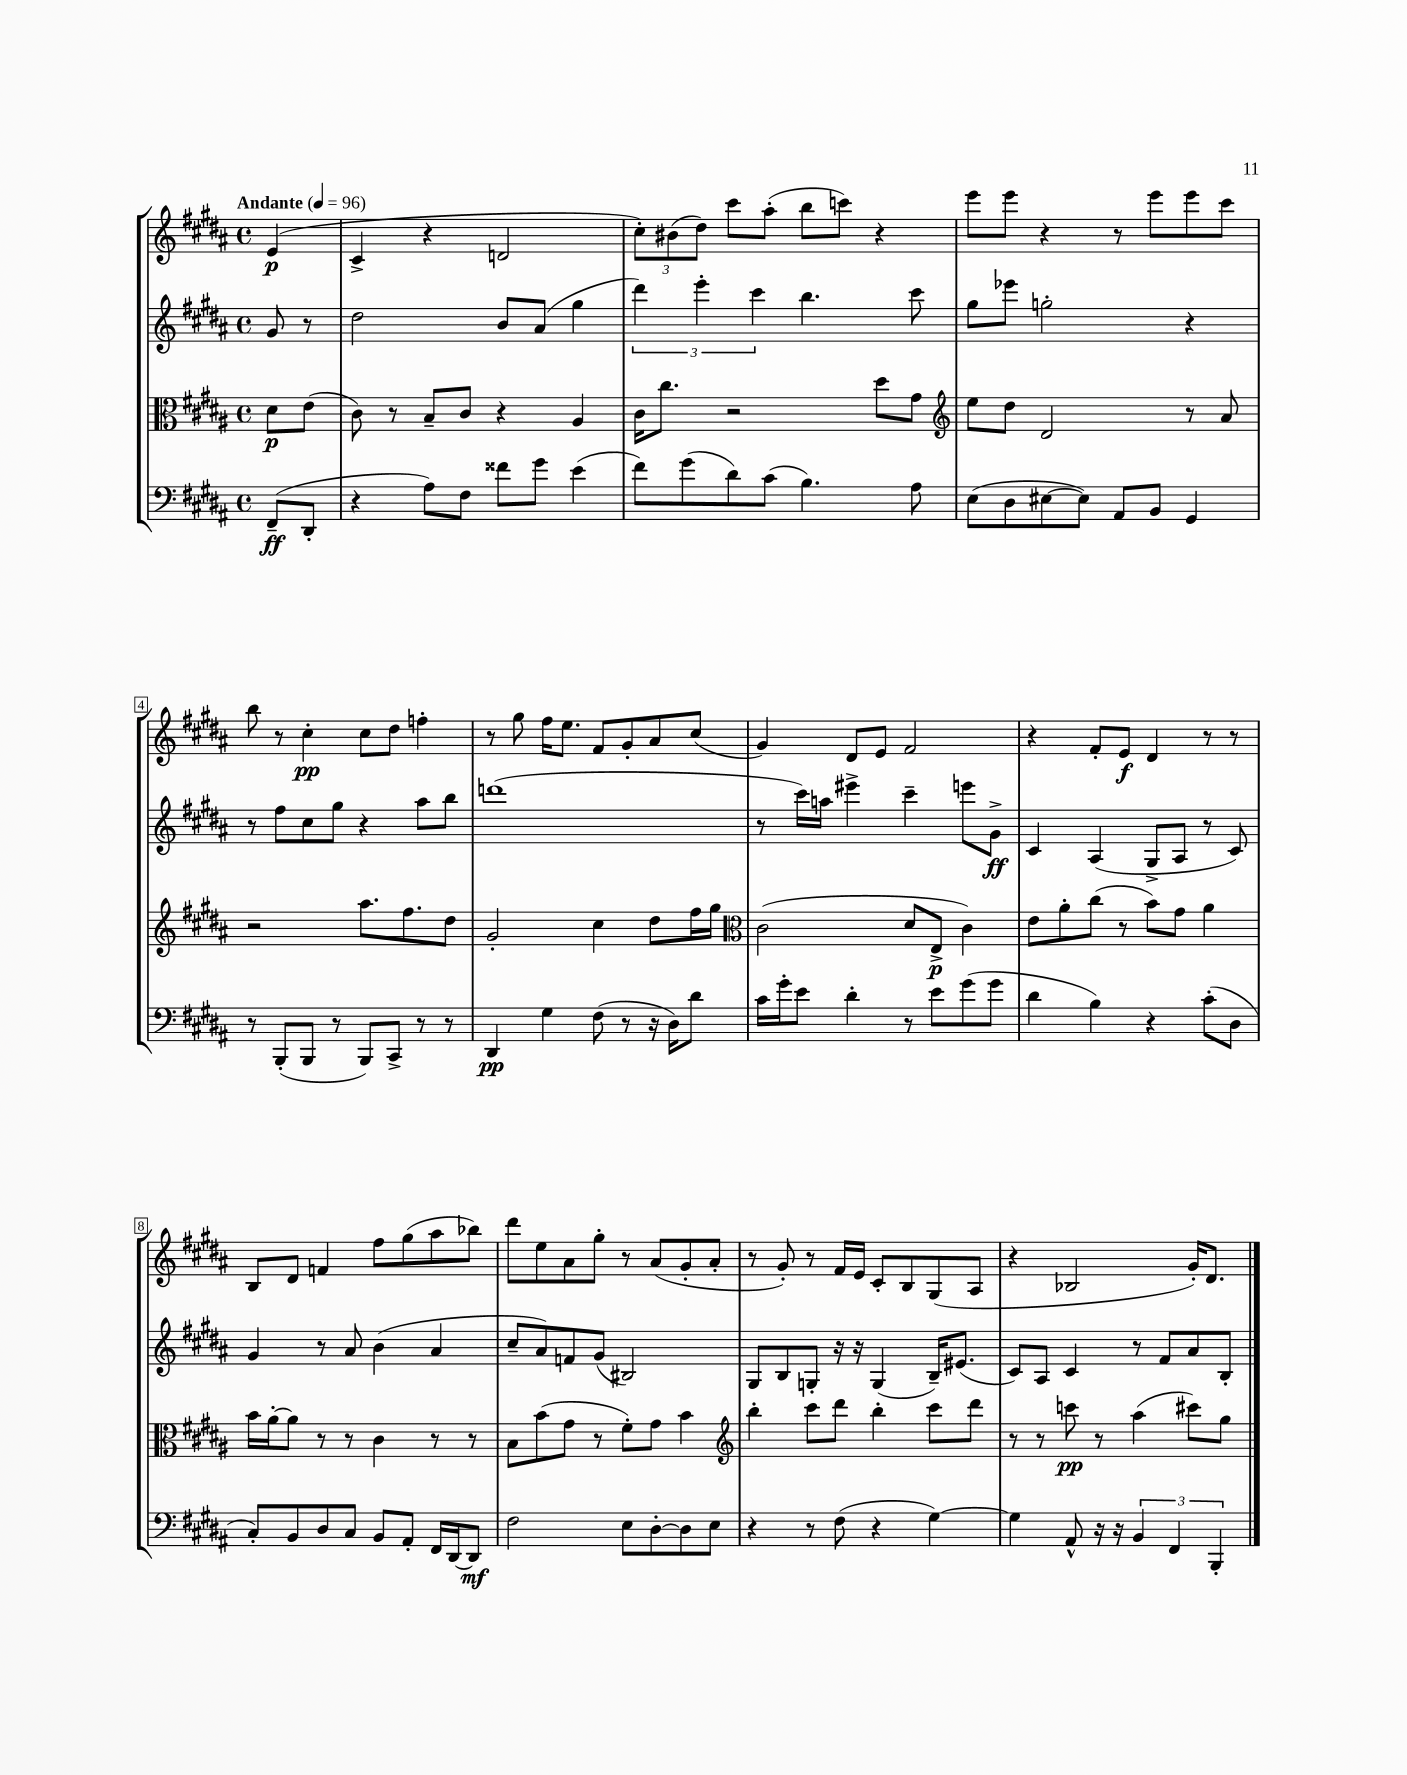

**kern	**kern	**kern	**kern
*staff4	*staff3	*staff2	*staff1
*clefF4	*clefC3	*clefG2	*clefG2
*k[f#c#g#d#a#]	*k[f#c#g#d#a#]	*k[f#c#g#d#a#]	*k[f#c#g#d#a#]
*M4/4	*M4/4	*M4/4	*M4/4
*met(c)	*met(c)	*met(c)	*met(c)
*MM96	*MM96	*MM96	*MM96
(8FF#~	8d#	8g#	(4e
8DD#'	(8e	8r	.
=	=	=	=
4r	8c#)	2dd#	4c#^
.	8r	.	.
8A#)	8B~	.	4r
8F#	8c#	.	.
8f##	4r	8b	2d
8g#	.	(8a#	.
(4e	4A#	4gg#	.
=	=	=	=
8f#)	16c#	6ddd#)	12cc#')
.	8.cc#	.	.
.	.	.	(12b#
(8g#	.	.	.
.	.	6eee'	12dd#)
8d#)	2r	.	8ccc#
.	.	6ccc#	.
(8c#	.	.	(8aa#'
4.B)	.	4.bb	8bb
.	.	.	8ccc)
.	8dd#	.	4r
8A#	8g#	8ccc#	.
=	=	=	=
*	*clefG2	*	*
(8E	8ee	8gg#	8eee
8D#	8dd#	8eee-	8eee
[8E#	2d#	2gg'	4r
8E#])	.	.	.
8AA#	.	.	8r
8BB	.	.	8eee
4GG#	8r	4r	8eee
.	8a#	.	8ccc#
=	=	=	=
8r	2r	8r	8bb
(8BBB'	.	8ff#	8r
8BBB	.	8cc#	4cc#'
8r	.	8gg#	.
8BBB)	8.aa#	4r	8cc#
8CC#^	.	.	8dd#
.	8.ff#	.	.
8r	.	8aa#	4ff'
8r	8dd#	8bb	.
=	=	=	=
4DD#	2g#'	(1ddd	8r
.	.	.	8gg#
4G#	.	.	16ff#
.	.	.	8.ee
(8F#	4cc#	.	8f#
8r	.	.	8g#'
16r	8dd#	.	8a#
16D#)	.	.	.
8d#	16ff#	.	(8cc#
.	16gg#	.	.
=	=	=	=
*	*clefC3	*	*
16c#	(2c#	8r	4g#)
16g#'	.	.	.
8e	.	16ccc#)	.
.	.	16aa	.
4d#'	.	4eee#^	8d#
.	.	.	8e
8r	8d#	4ccc#~	2f#
8e	8E^	.	.
(8g#	4c#)	8eee	.
8g#	.	8g#^	.
=	=	=	=
4d#	8e	4c#	4r
.	8a#'	.	.
4B)	(8cc#	(4A#	8f#'
.	8r	.	8e
4r	8b)	8G#^	4d#
.	8g#	8A#	.
(8c#'	4a#	8r	8r
8D#	.	8c#)	8r
=	=	=	=
8C#')	16b	4g#	8B
.	[16a#'	.	.
8BB	8a#]	.	8d#
8D#	8r	8r	4f
8C#	8r	8a#	.
8BB	4c#	(4b	8ff#
8AA#'	.	.	(8gg#
16FF#	8r	4a#	8aa#
[16DD#	.	.	.
8DD#]	8r	.	8bb-)
=	=	=	=
2F#	8B	8cc#~	8ddd#
.	(8b	8a#)	8ee
.	8g#	8f	8a#
.	8r	(8g#	8gg#'
8E	8f#')	2B#)	8r
[8D#'	8g#	.	(8a#
8D#]	4b	.	8g#'
8E	.	.	8a#'
=	=	=	=
*	*clefG2	*	*
4r	4bb'	8G#	8r
.	.	8B	8g#')
8r	8ccc#	8G'	8r
(8F#	8ddd#	16r	16f#
.	.	16r	16e
4r	4bb'	(4G	8c#'
.	.	.	8B
[4G#)	8ccc#	16B~)	(8G#
.	.	(8.e#	.
.	8ddd#	.	8A#
=	=	=	=
4G#]	8r	8c#)	4r
.	8r	8A#	.
8AA#^^	8ccc	4c#	2B-
16r	8r	.	.
16r	.	.	.
6BB	(4aa#	8r	.
.	.	8f#	.
6FF#	.	.	.
.	8ccc#)	8a#	16g#')
.	.	.	8.d#
6BBB'	.	.	.
.	8gg#	8B'	.
==	==	==	==
*-	*-	*-	*-
